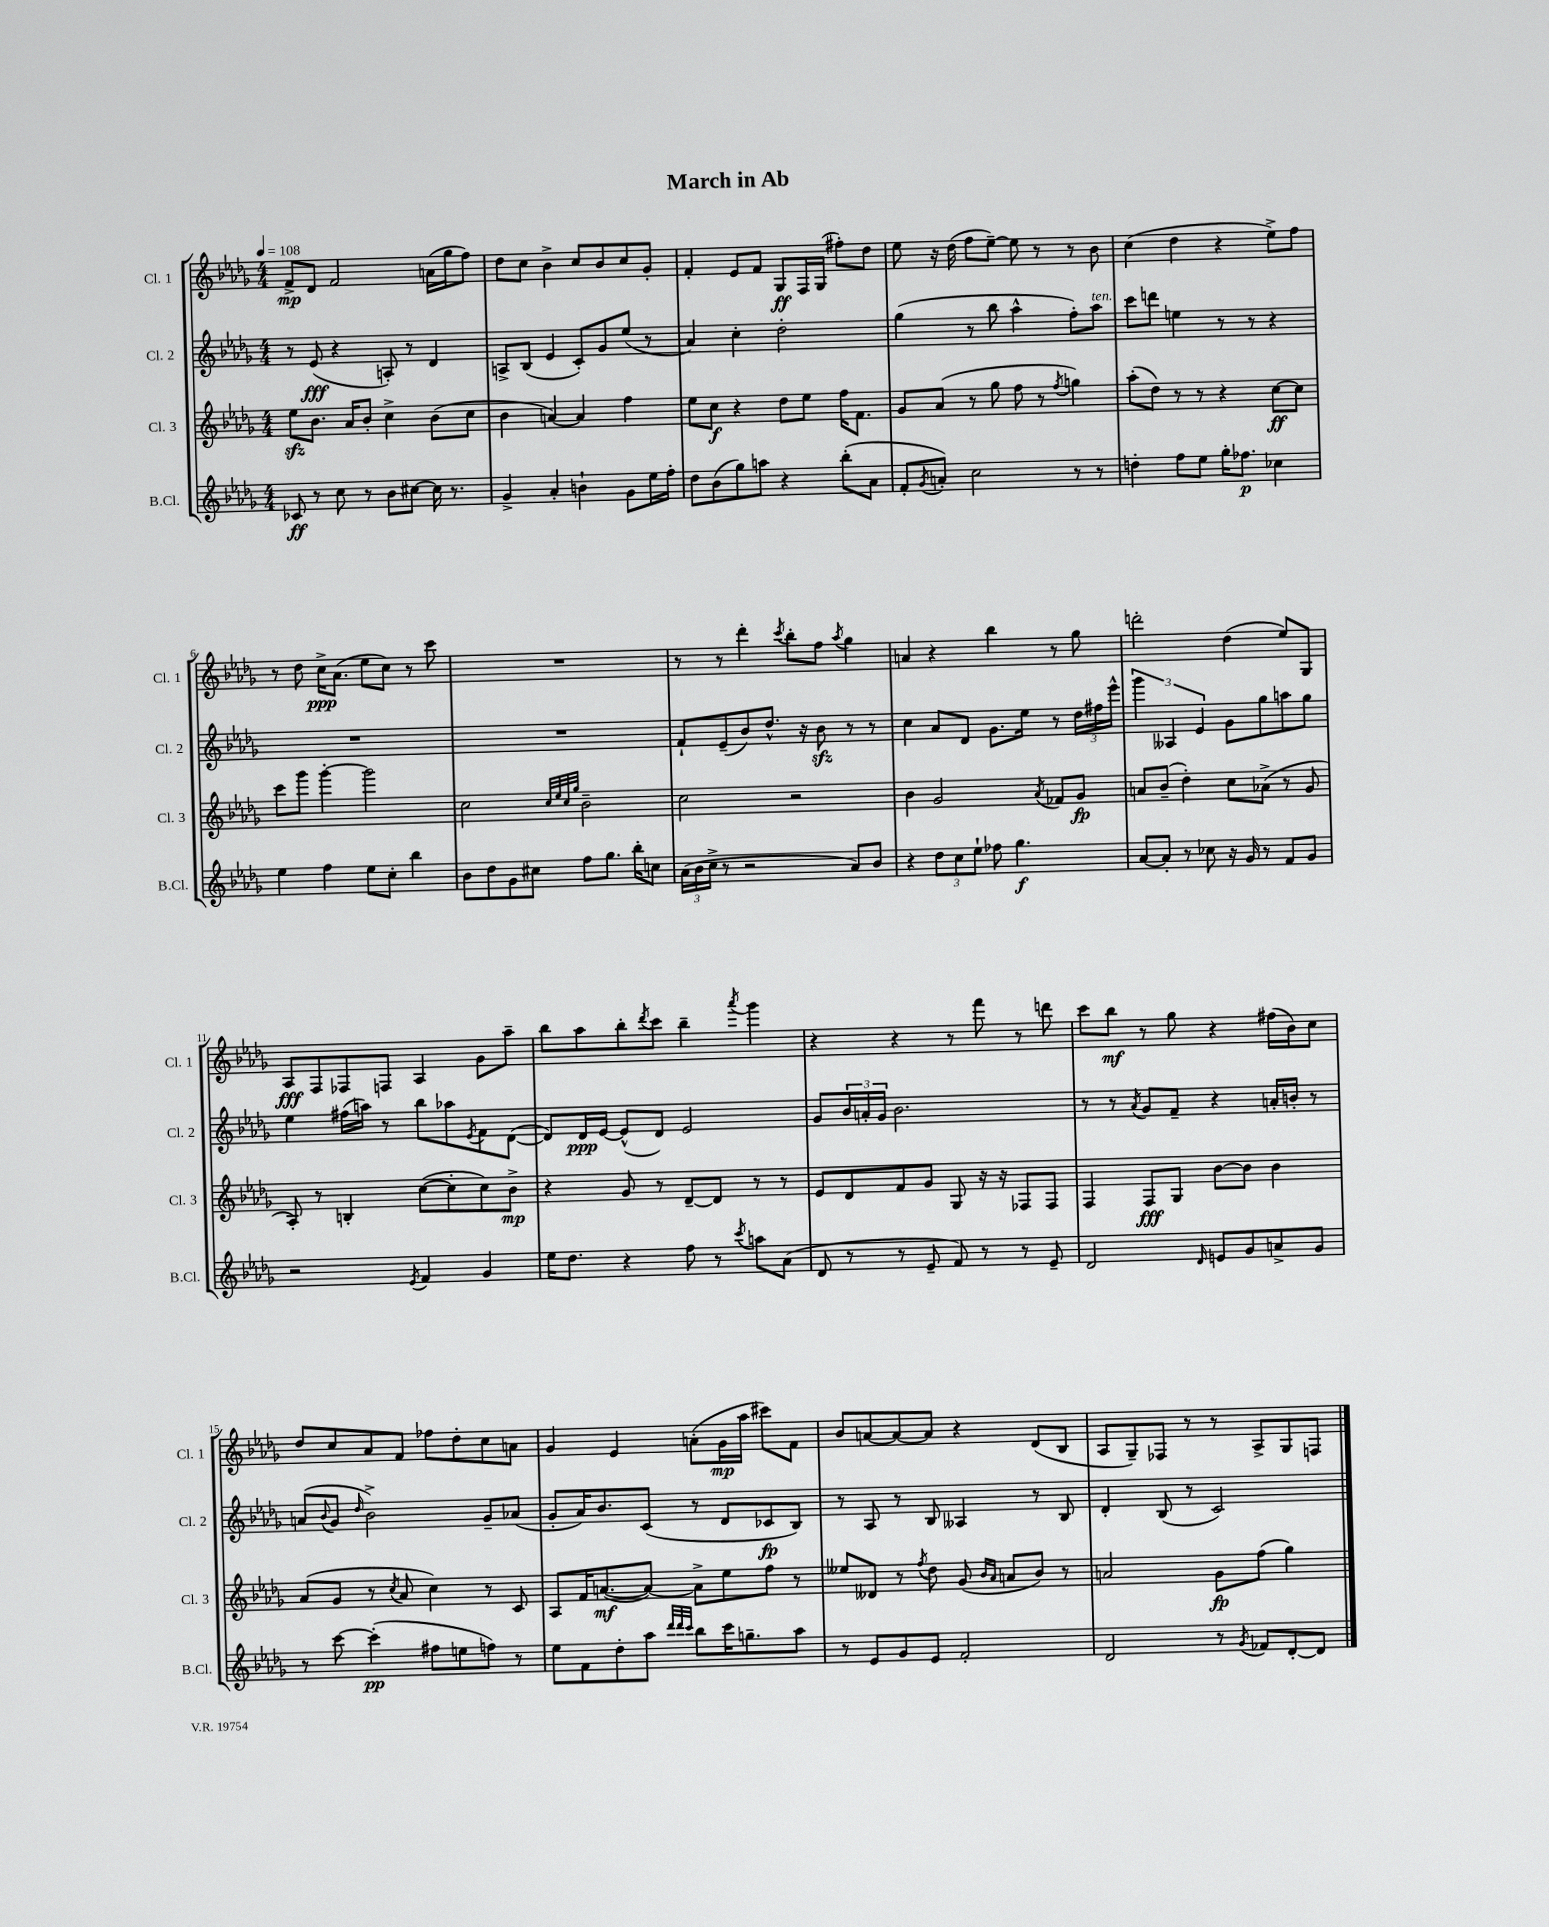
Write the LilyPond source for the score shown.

\header { title = "March in Ab" }
<<
\new StaffGroup <<
\new Staff = "s0" \with { instrumentName = "Cl. 1" shortInstrumentName = "Cl. 1" } {
    \clef treble \key des \major \numericTimeSignature \time 4/4 \tempo 4 = 108
    f'8->\mp des'8 f'2 a'16( ges''16 f''8) |
    des''8 c''8 bes'4-> c''8 bes'8 c''8 ges'8-. |
    f'4-. ees'8 f'8 ges8\ff f16 ges16( fis''8-.) des''8 |
    ees''8 r16 des''16( f''8 ees''8~--) ees''8 r8 r8 bes'8 |
    c''4( des''4 r4 ees''8->) f''8 |
    r8 des''8 c''16->\ppp aes'8.( ees''8 c''8) r8 c'''8 |
    R1 |
    r8 r8 des'''4-. \acciaccatura { c'''8 } bes''8-. f''8 \acciaccatura { aes''8 } ges''4 |
    a'4 r4 bes''4 r8 ges''8 |
    d'''2-. des''4( ees''8) ges8 |
    aes8\fff f8 fes8 f8 aes4 ges'8 aes''8-- |
    bes''8 aes''8 bes''8-. \acciaccatura { des'''8 } c'''8 bes''4-- \acciaccatura { aes'''8 } ges'''4 |
    r4 r4 r8 f'''8 r8 d'''8 |
    c'''8 bes''8\mf r8 ges''8 r4 fis''16( bes'16) c''8 |
    des''8 c''8 aes'8 f'8 fes''8 des''8-. c''8 a'8 |
    ges'4 ees'4 a'8-.( ges'16\mp aes''16 cis'''8) f'8 |
    bes'8 a'8~ a'8~ a'8 r4 des'8( bes8 |
    aes8 ges8--) fes8 r8 r8 aes8-> ges8 f8 \bar "|." |
}
\new Staff = "s1" \with { instrumentName = "Cl. 2" shortInstrumentName = "Cl. 2" } {
    \clef treble \key des \major \numericTimeSignature \time 4/4
    r8 ees'8\fff( r4 a8-.) r8 des'4 |
    a8-> bes8( ees'4 c'8-.) ges'8 ees''8( r8 |
    aes'4) c''4-. des''2-. |
    ges''4( r8 bes''8 aes''4-^ f''8-.) aes''8^\markup { \italic "ten." } |
    c'''8 d'''8 e''4 r8 r8 r4 |
    R1 |
    R1 |
    f'8-! ees'8--( bes'8) des''8.-^ r16 bes'8\sfz r8 r8 |
    c''4 aes'8 des'8 ges'8. ees''16 r8 \tuplet 3/2 { des''16 fis''16 ees'''16-^ } |
    \tuplet 3/2 { ges'''4 aeses4 ees'4 } ges'8 ges''8 a''8 ges''8 |
    ees''4 fis''16( a''16) r8 bes''8 aes''8 \acciaccatura { ees'8 } f'8 des'8~( |
    des'8) des'16\ppp ees'16~ ees'8-^( des'8) ees'2 |
    ges'8 \tuplet 3/2 { bes'16 a'16-. ges'16 } bes'2. |
    r8 r8 \acciaccatura { aes'8 } ges'8 f'8-- r4 a'16-. b'16-. r8 |
    a'8( \appoggiatura { bes'8 } ges'8 \grace { des''16 } bes'2->) ges'8-- aes'8( |
    ges'8-. aes'16) bes'8. c'8( r8 des'8 ces'8\fp bes8) |
    r8 aes8 r8 bes8 aeses4 r8 bes8 |
    des'4-. bes8( r8 c'2) \bar "|." |
}
\new Staff = "s2" \with { instrumentName = "Cl. 3" shortInstrumentName = "Cl. 3" } {
    \clef treble \key des \major \numericTimeSignature \time 4/4
    ees''8\sfz bes'8. aes'16 bes'8-. c''4-> bes'8( c''8 |
    bes'4 a'4~) a'4 f''4 |
    ees''8 c''8\f r4 des''8 ees''8 f''16 f'8. |
    ges'8 aes'8( r8 ges''8 f''8 r8 \acciaccatura { f''8 } g''4) |
    aes''8-.( des''8) r8 r8 r4 c''8~\ff c''8 |
    c'''8 ges'''8 ges'''4~-. ges'''2 |
    c''2 \grace { c''32 ees''32 c''32 ges''32 } bes'2-- |
    c''2 r2 |
    bes'4 ges'2 \acciaccatura { aes'8 } fes'8 ges'8\fp |
    a'8 bes'8--( des''4-.) c''8 aes'8->( r8 ges'8 |
    aes8-.) r8 b4-. c''8~( c''8-. c''8) bes'8->\mp |
    r4 ges'8 r8 des'8~-- des'8 r8 r8 |
    ees'8 des'8 f'8 ges'8 ges8 r16 r16 fes8 fes8 |
    f4 f8\fff ges8 bes'8~ bes'8 bes'4 |
    aes'8( ges'8 r8 \acciaccatura { c''8 } aes'8 c''4) r8 c'8 |
    aes8 f'16 a'8.~\mf( a'8~) a'8-> ees''8 f''8 r8 |
    eeses''8 deses'8 r8 \acciaccatura { f''8 } des''8 ges'8( \grace { bes'16 aes'16 } a'8 bes'8) r8 |
    a'2 ges'8\fp f''8( ges''4) \bar "|." |
}
\new Staff = "s3" \with { instrumentName = "B.Cl." shortInstrumentName = "B.Cl." } {
    \clef treble \key des \major \numericTimeSignature \time 4/4
    ces'8\ff r8 c''8 r8 bes'8 cis''8~ cis''16 r8. |
    ges'4-> aes'4-. b'4-! ges'8 ees''16 f''16-. |
    des''8 bes'8( ges''8) a''8 r4 bes''8-.( aes'8 |
    f'8-. \acciaccatura { ges'8 } a'8-.) c''2 r8 r8 |
    d''4-. f''8 ees''8 ges''16-. fes''8.\p ces''4 |
    ees''4 f''4 ees''8 c''8-. bes''4 |
    bes'8 des''8 ges'8 cis''8 f''8 ges''8. bes''16-. c''8 |
    \tuplet 3/2 { aes'16( bes'16 c''16-> } r8 r2 aes'8) bes'8 |
    r4 \tuplet 3/2 { des''8 c''8 ees''8-! } fes''8 ges''4.\f |
    aes'8~ aes'8-. r8 ces''8 r16 ges'16 r8 f'8 ges'8 |
    r2 \acciaccatura { ees'8 } f'4 ges'4 |
    ees''16 des''8. r4 f''8 r8 \acciaccatura { c'''8 } a''8 aes'8( |
    des'8 r8 r8 ees'8-- f'8) r8 r8 ees'8-- |
    des'2 \grace { des'16 } e'8 ges'8 a'8-> ges'8 |
    r8 c'''8~ c'''4-.\pp( fis''8 e''8 f''8) r8 |
    ees''8 f'8 des''8-. aes''8 \grace { des'''32 des'''32 c'''32 } bes''8 c'''16 g''8.-- aes''8 |
    r8 ees'8 ges'8 ees'8 f'2-. |
    des'2 r8 \acciaccatura { ges'8 } fes'8 des'8~-. des'8 \bar "|." |
}
>>
>>
